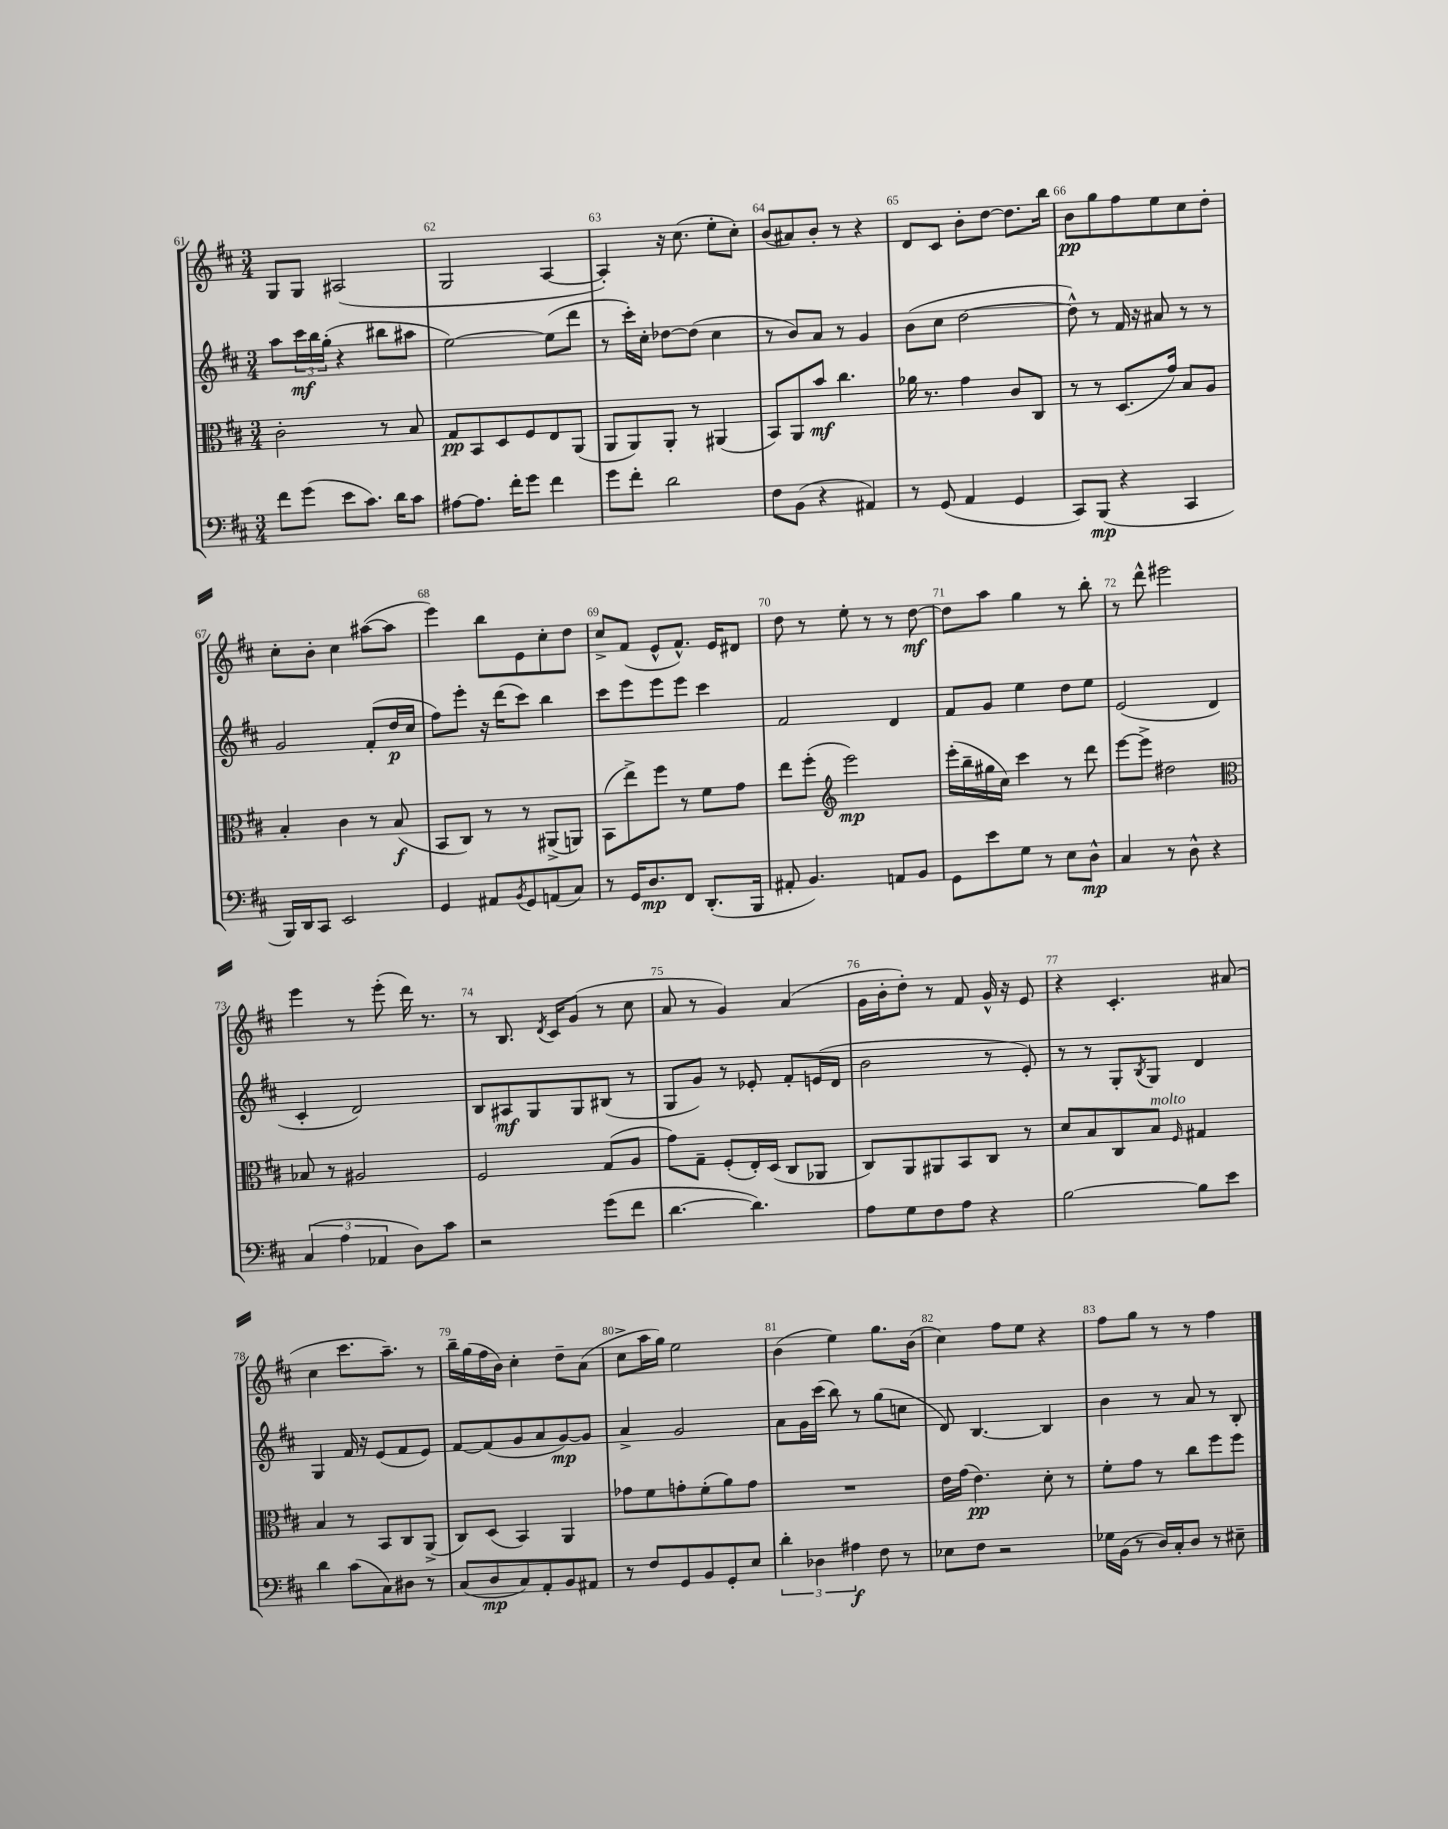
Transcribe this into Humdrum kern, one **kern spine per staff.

**kern	**kern	**kern	**kern
*staff4	*staff3	*staff2	*staff1
*clefF4	*clefC3	*clefG2	*clefG2
*k[f#c#]	*k[f#c#]	*k[f#c#]	*k[f#c#]
*M3/4	*M3/4	*M3/4	*M3/4
8f#	2c#'	8aa	8G
(8g	.	24ccc#	8G
.	.	24bb	.
.	.	(24gg'	.
8e	.	4r	(2A#
8.c#)	.	.	.
.	8r	8bb#	.
16d	.	.	.
8c#	8B	8aa#	.
=	=	=	=
[8A#	8G	[2ee)	2G
8.A#]	8BB	.	.
.	8D	.	.
16f#'	.	.	.
8g	8F#	.	.
4f#	8E	(8ee]	[4A
.	(8AA	8ddd	.
=	=	=	=
8g	8AA	8r	4A'])
8f#'	8AA)	16ccc#')	.
.	.	16cc#'	.
2d	8AA'	[8dd-	16r
.	.	.	(8.cc#
.	8r	(8dd-]	.
.	(4AA#	4cc#	8ee'
.	.	.	8cc#')
=	=	=	=
8F#	8BB)	8r	(8b
(8BB	8AA	8b)	8a#)
4r	8b	8a	8b'
.	4.cc#	8r	8r
4AA#)	.	4g	4r
=	=	=	=
8r	16a-	(8b	8d
.	8.r	.	.
(8GG	.	8cc#	8c#
4AA	4g	[2dd	8b'
.	.	.	[8dd
4GG	8c#	.	8.dd]
.	8C#	.	.
.	.	.	16bb
=	=	=	=
8CC#)	8r	8dd^^])	8b
(8BBB	8r	8r	8gg
4r	(8.D	16f#	8ff#
.	.	16r	.
.	.	8a#	8ee
.	16g)	.	.
4CC#	8B	8r	8cc#
.	8A	8r	8dd'
=	=	=	=
16BBB)	4B'	2g	8cc#'
16DD	.	.	.
8CC#	.	.	8b'
2EE	4c#	.	4cc#
.	8r	(8f#'	([8aa#
.	(8B	16dd	8aa#]
.	.	16cc#	.
=	=	=	=
4GG	8BB	8ff#)	4eee)
.	8C#)	8eee'	.
8AA#	8r	16r	8bb
.	.	(16ddd	.
8qBB	.	.	.
8GG	8r	8ccc#)	8e
(8AA	(8AA#^	4bb	8cc#'
8C#)	8AA)	.	8dd
=	=	=	=
8r	(8BB	8ccc#	8cc#^
16GG	8ee^)	8eee	(8f#
8.D	.	.	.
.	8ff#	8eee	8e^^
8FF#	8r	8eee	8.f#^^)
(8.DD'	8f#	4ccc#	.
.	.	.	16e
.	8g	.	8d#
16BBB	.	.	.
=	=	=	=
8AA#'	8ee	2f#	8dd
4.BB)	(8ff#'	.	8r
*	*clefG2	*	*
.	2eee)	.	8ee'
.	.	.	8r
8AA	.	4d	8r
8BB	.	.	[8dd
=	=	=	=
8GG	(16eee'	8f#	8dd]
.	16bb~	.	.
8e	16gg#	8g	8aa
.	16cc#)	.	.
8G	4ccc#	4ee	4gg
8r	.	.	.
8E	8r	8dd	8r
8D^^	8ddd	8ee	8bb'
=	=	=	=
4C#	[8eee	(2e	8r
.	8eee^]	.	8ddd^^
8r	2dd#	.	2eee#
8D^^	.	.	.
4r	.	4d	.
=	=	=	=
*	*clefC3	*	*
(6C#	8B-	4c#'	4eee
.	8r	.	.
6A	.	.	.
.	2A#	2d)	8r
6AA-	.	.	.
.	.	.	(8eee'
8D)	.	.	16ddd)
.	.	.	8.r
8c#	.	.	.
=	=	=	=
2r	2F#	8B	8r
.	.	8A#	8.B
.	.	8G	.
.	.	.	8qd
.	.	.	16c#
.	.	8G	(8g
(8g	(8G	(8B#	8r
8f#	8A	8r	8cc#
=	=	=	=
[4.d	8g)	8G	8a
.	8G~	8g)	8r
.	(8F#'	8r	4g)
4.d])	16E')	8e-'	.
.	(16D	.	.
.	8C#	8f#'	(4a
.	8AA-	(16e	.
.	.	16d	.
=	=	=	=
8A	8C#)	2b	16g
.	.	.	16b'
8G	8AA	.	8dd')
8F#	8AA#	.	8r
8A	8BB	.	8f#
4r	8C#	8r	16g^^
.	.	.	16r
.	8r	8e')	8e
=	=	=	=
[2B	8d	8r	4r
.	8B	8r	.
.	8C#	8G'	4.c#'
.	.	8qB	.
.	8B	8G	.
.	16qqF#	.	.
8B]	4G#	4d	.
8e	.	.	(8a#
=	=	=	=
4d	4B	4G	4cc#
(8c#	8r	16f#	8.ccc#
.	.	16r	.
8C#)	8BB	(8e	.
.	.	.	8.aa~)
8D#	8C#	8f#	.
8r	(8AA^	8e)	8r
=	=	=	=
(8C#	8C#)	[8f#	16bb~
.	.	.	(16gg
8D	(8D	(8f#]	16ff#
.	.	.	16b)
8C#)	4BB)	8g	4cc#'
8AA'	.	8a	.
8BB	4AA	[8g)	8dd~
8AA#	.	8g]	(8a
=	=	=	=
8r	8g-	4a^	8cc#^
8F#	8f#	.	16aa
.	.	.	16gg)
8GG	8g'	2g	2ee
8BB	(8f#'	.	.
8GG'	8a)	.	.
8E	8g	.	.
=	=	=	=
6d'	2.r	8a	(4b
.	.	16g	.
6D-	.	.	.
.	.	(16ccc#	.
.	.	8bb)	4ee)
6A#	.	.	.
.	.	8r	.
8F#	.	(8gg	8.gg
8r	.	8cc	.
.	.	.	(16b
=	=	=	=
8E-	16e	8d)	4cc#)
.	(16g	.	.
8F#	4.e)	[4.B	.
2r	.	.	8ff#
.	.	.	8ee
.	8d'	4B]	4r
.	8r	.	.
=	=	=	=
16G-	8f#'	4b	8ff#
(16BB	.	.	.
8r	8g	.	8gg
16D)	8r	8r	8r
16C#'	.	.	.
8D	8cc#	8a	8r
8r	8ff#	8r	4ff#
8E#~	8ff#	8B'	.
==	==	==	==
*-	*-	*-	*-
